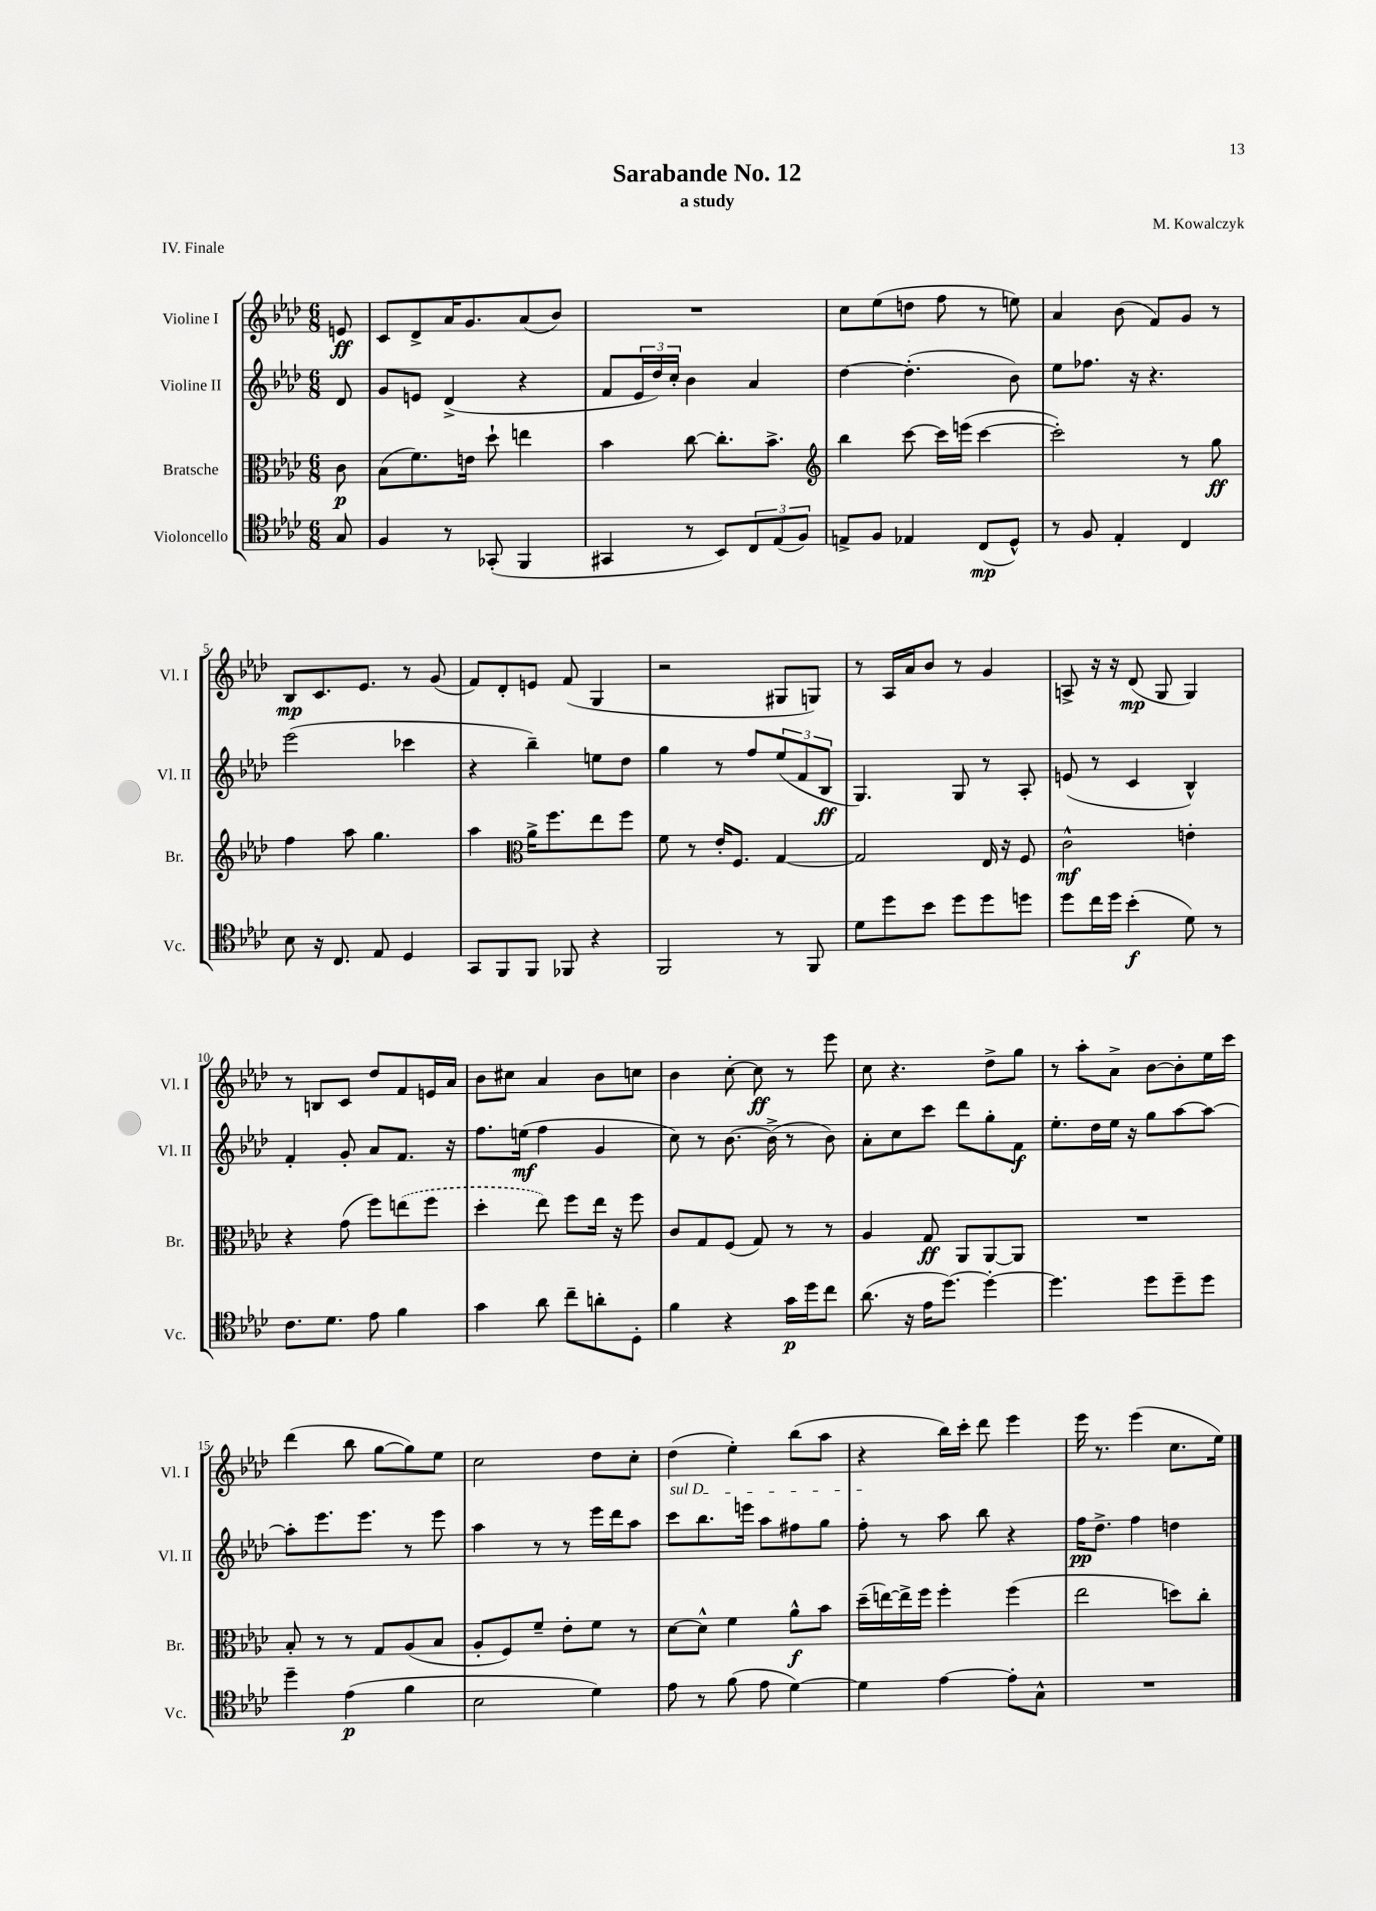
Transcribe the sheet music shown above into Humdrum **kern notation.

**kern	**kern	**kern	**kern
*staff4	*staff3	*staff2	*staff1
*clefC4	*clefC3	*clefG2	*clefG2
*k[b-e-a-d-]	*k[b-e-a-d-]	*k[b-e-a-d-]	*k[b-e-a-d-]
*M6/8	*M6/8	*M6/8	*M6/8
8G/	8c\	8d-/	8e/
=	=	=	=
4F/	(8B-\L	8g/L	8c/L
.	8.f\)	8e/J	8d-^/
8r	.	(4d-^/	16a-/K
.	16e\Jk	.	8.g/
(8GG-'/	8dd-`\	.	.
4FF/	4ee\	4r	(8a-/
.	.	.	8b-/J)
=	=	=	=
4GG#/	4b-\	8f/L	2.r
.	.	24e-/L	.
.	.	24dd-/)	.
.	.	24cc'/JJ	.
8r	[8cc\	4b-\	.
8BB-/L)	8.cc'\]L	.	.
12C/	.	4a-/	.
.	8.b-^\J	.	.
(12E-/	.	.	.
12F/J)	.	.	.
=	=	=	=
*	*clefG2	*	*
8E^/L	4bb-\	[4dd-\	8cc\L
8F/J	.	.	(8ee-\
4E-/	[8ccc\	(4.dd-'\]	8dd\J
.	16ccc\]LL	.	8ff\
.	(16eee\JJ	.	.
(8C/L	[4ccc\	.	8r
8D-^^/J)	.	8b-\)	8ee\)
=	=	=	=
8r	2ccc'\])	8ee-\L	4a-/
8F/	.	8.ff-\J	.
4E-'/	.	.	(8b-\
.	.	16r	.
.	.	4.r	8f/L)
4C/	8r	.	8g/J
.	8gg\	.	8r
=	=	=	=
8B-\	4ff\	(2eee-\	8B-/L
16r	.	.	8.c/
8.C/	.	.	.
.	8aa-\	.	.
.	.	.	8.e-/J
8E-/	4.gg\	.	.
4D-/	.	4ccc-\	8r
.	.	.	(8g/
=	=	=	=
8GG/L	4aa-\	4r	8f/L)
8FF/	.	.	8d-'/
*	*clefC3	*	*
8FF/J	16a-^\LK	4bb-~\)	8e/J
.	8.ff\	.	.
8FF-/	.	.	(8f/
4r	8ee-\	8ee\L	4G/
.	8ff\J	8dd-\J	.
=	=	=	=
2FF/	8f\	4gg\	2r
.	8r	.	.
.	16e-'/LK	8r	.
.	8.F/J	.	.
.	.	8ff/L	.
8r	[4G/	(12ee-/	8G#/L
.	.	12f/	.
8FF/	.	.	8G/J)
.	.	12B-/J	.
=	=	=	=
8d-\L	2G/]	4.G/)	8r
8dd-\	.	.	16A-/LL
.	.	.	16a-/J
8b-\J	.	.	8b-/J
8dd-\L	.	8G/	8r
8dd-\	16E-/	8r	4g/
.	16r	.	.
8dd\J	8F/	8A-'/	.
=	=	=	=
8dd-\L	2c^^\	(8e/	8A^/
16cc\L	.	8r	16r
16dd-\JJ	.	.	16r
(4b-'\	.	4c/	(8d-/
.	.	.	8G/
8d-\)	4e'\	4B-^^/)	4G/)
8r	.	.	.
=	=	=	=
8.c\L	4r	4f'/	8r
.	.	.	8B/L
8.d-\J	.	.	.
.	(8g\	8g'/	8c/J
8e-\	8ff\L)	8a-/L	8dd-/L
4f\	(8ee\	8.f/J	8f/
.	8ff\J	.	16e/L
.	.	16r	16a-/JJ
=	=	=	=
4g\	4dd-'\	8.ff\L	8b-\L
.	.	.	8cc#\J
.	.	(16ee\Jk	.
8a-\	8ee-\)	4ff\	4a-/
8cc~\L	8ff\L	.	.
8a'\	16ee-\Jk	4g/	8b-\L
.	16r	.	.
8D-'\J	8ff\	.	8cc\J
=	=	=	=
4f\	8c/L	8cc\)	4b-\
.	8G/	8r	.
4r	(8F/J	[8.b-\	[8cc'\
.	8G/)	.	8cc\]
.	.	(16b-^\]	.
16g\LL	8r	8r	8r
16dd-\J	.	.	.
8cc\J	8r	8b-\)	8eee-\
=	=	=	=
(8.a-\	4A-/	8a-'\L	8cc\
.	.	8cc\	4.r
16r	.	.	.
16e-\LK	8G/	8ccc\J	.
[8.dd-\J)	.	.	.
.	8AA-/L	8ddd-\L	.
4dd-'\_	[8AA-/	8gg'\	8dd-^\L
.	8AA-/]J	8f\J	8gg\J
=	=	=	=
4.dd-\]	2.r	8.ee-'\L	8r
.	.	.	8aa-'\L
.	.	16dd-\L	.
.	.	16ee-\JJ	8a-^\J
.	.	16r	.
8dd-\L	.	8gg\L	[8b-\L
8dd-~\	.	[8aa-\	8b-'\]
8dd-\J	.	8aa-\_J	16ee-\L
.	.	.	16ccc\JJ
=	=	=	=
4dd-~\	8B-'/	8aa-'\]L	(4ddd-\
.	8r	8.eee-\	.
(4e-\	8r	.	8bb-\
.	.	8.eee-\J	.
.	8G/L	.	[8gg\L
4f\	(8A-/	8r	8gg\])
.	8B-/J	8eee-\	8ee-\J
=	=	=	=
2B-\	8A-'/L	4aa-\	2cc\
.	8F/)	.	.
.	8f~/J	8r	.
.	8e-'\L	8r	.
4d-\)	8f\J	16eee-\LL	8dd-\L
.	.	16ddd-\J	.
.	8r	8aa-\J	8cc'\J
=	=	=	=
8e-\	[8d-\L	8ccc\L	(4dd-\
8r	8d-^^\]J	8.bb-\	.
(8f\	4f\	.	4ee-'\)
.	.	16eee\Jk	.
8e-\	.	8aa-\L	.
[4d-\)	8a-^^\L	8ff#\	(8bb-\L
.	8b-\J	8gg\J	8aa-\J
=	=	=	=
4d-\]	(16dd-~\LL	8ff'\	4r
.	[16ee\)	.	.
.	16ee^\]	8r	.
.	16ff\JJ	.	.
[4e-\	4ff'\	8aa-\	16bb-\LL)
.	.	.	16ccc'\JJ
.	.	8bb-\	8ddd-\
8e-'\]L	(4ff\	4r	4eee-\
8G^^\J	.	.	.
=	=	=	=
2.r	2ee-\	16ff\LK	16eee-\
.	.	8.dd-^\J	8.r
.	.	4ff\	(4eee-\
.	8dd\L)	4dd\	8.cc\L
.	8cc'\J	.	.
.	.	.	16ee-\Jk)
==	==	==	==
*-	*-	*-	*-
